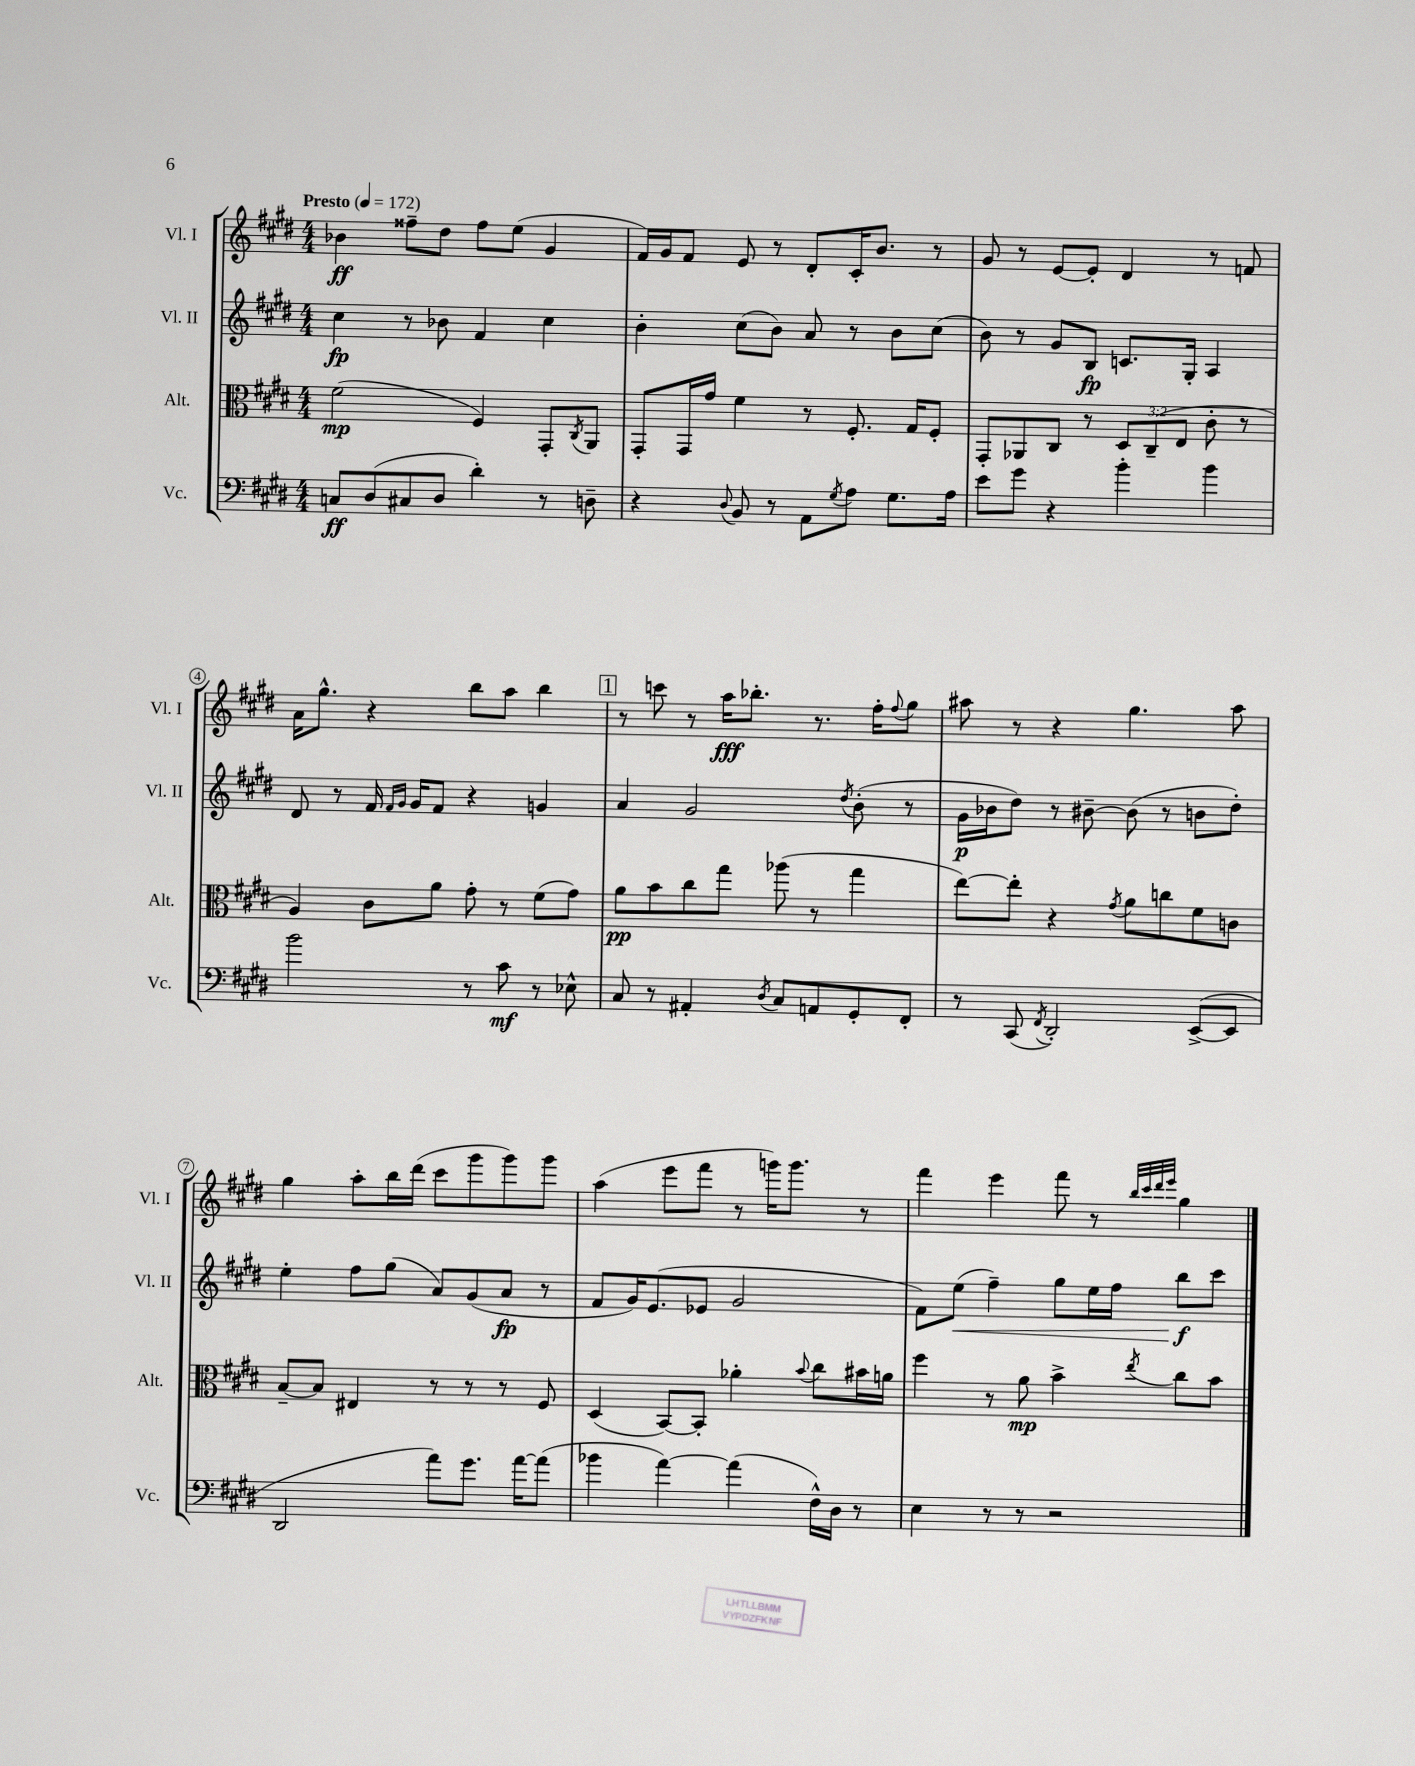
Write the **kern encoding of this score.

**kern	**kern	**kern	**kern
*staff4	*staff3	*staff2	*staff1
*clefF4	*clefC3	*clefG2	*clefG2
*k[f#c#g#d#]	*k[f#c#g#d#]	*k[f#c#g#d#]	*k[f#c#g#d#]
*M4/4	*M4/4	*M4/4	*M4/4
*MM172	*MM172	*MM172	*MM172
8C	(2f#	4cc#	4b-
(8D#	.	.	.
8C#	.	8r	8ff##~
8D#	.	8b-	8dd#
4d#')	4F#)	4f#	8ff##
.	.	.	(8ee
8r	8GG#'	4cc#	4g#
.	8qC#	.	.
8D~	8AA	.	.
=	=	=	=
4r	8GG#'	4b'	16f#)
.	.	.	16g#
.	16GG#	.	8f#
.	16g#	.	.
8qqD#	.	.	.
8BB	4f#	(8cc#	8e
8r	.	8b)	8r
8AA	8r	8a	8d#'
8qG#	.	.	.
8A	8.F#'	8r	16c#'
.	.	.	8.b
8.G#	.	8b	.
.	16G#	.	.
.	8F#'	(8cc#	8r
16A	.	.	.
=	=	=	=
8e	8GG#'	8b)	8g#
8g#	8AA-	8r	8r
4r	8C#	8g#	[8e
.	8r	8B	8e']
4b'	12D#	8.c	4d#
.	(12C#~	.	.
.	12E	.	.
.	.	16G#'	.
4b	8c#'	4A	8r
.	8r	.	8f
=	=	=	=
2b	4A)	8d#	16a
.	.	.	8.gg#^^
.	.	8r	.
.	8c#	16f#	4r
.	.	16qqf#	.
.	.	16qqg#	.
.	.	16g#	.
.	8a	8f#	.
8r	8g#'	4r	8bb
8c#	8r	.	8aa
8r	(8f#	4g	4bb
8E-^^	8g#)	.	.
=	=	=	=
8C#	8a	4a	8r
8r	8b	.	8ccc
4AA#'	8cc#	2g#	8r
.	8gg#	.	16aa
.	.	.	8.bb-'
8qD#	.	.	.
8C#	(8aa-	.	.
8AA	8r	.	8.r
.	.	8qdd#	.
8GG#'	4gg#	(8b'	.
.	.	.	16ff#'
.	.	.	8qqff#
8FF#'	.	8r	8gg#
=	=	=	=
8r	[8ee)	16g#	8aa#
.	.	16b-	.
(8CC#	8ee']	8dd#)	8r
8qFF#	.	.	.
2DD#')	4r	8r	4r
.	.	[8b#~	.
.	8qg#	.	.
.	8a	(8b#]	4.gg#
.	8cc	8r	.
([8EE^	8f#	8b	.
8EE]	8c	8dd#')	8aa#
=	=	=	=
2DD#	[8B~	4ee'	4gg#
.	8B]	.	.
.	4E#	8ff#	8aa'
.	.	(8gg#	16bb
.	.	.	(16ddd#
8a)	8r	8a)	8ccc#
8.g#	8r	(8g#	8ggg#
.	8r	8a	8ggg#)
[16a	.	.	.
(8a]	8F#	8r	8ggg#
=	=	=	=
4b-	(4D#	8f#	(4aa
.	.	16g#)	.
.	.	(8.e	.
[4a)	[8BB)	.	8eee
.	8BB']	8e-	8fff#
(4a]	4a-'	2g#	8r
.	.	.	16ggg)
.	.	.	8.ggg
.	8qqb	.	.
16F#^^)	8cc#	.	.
16D#	.	.	.
8r	16b#	.	8r
.	16a	.	.
=	=	=	=
4E	4ff#	8f#)	4fff#
.	.	(8ee	.
8r	8r	4ff#~)	4eee
8r	8a	.	.
2r	4b^	8gg#	8fff#
.	.	16ee	8r
.	.	16ff#	.
.	.	.	32qqbb
.	.	.	32qqccc#
.	.	.	32qqddd#
.	8qee	.	32qqeee
.	8cc#	8bb	4gg#
.	8b	8ccc#	.
==	==	==	==
*-	*-	*-	*-
